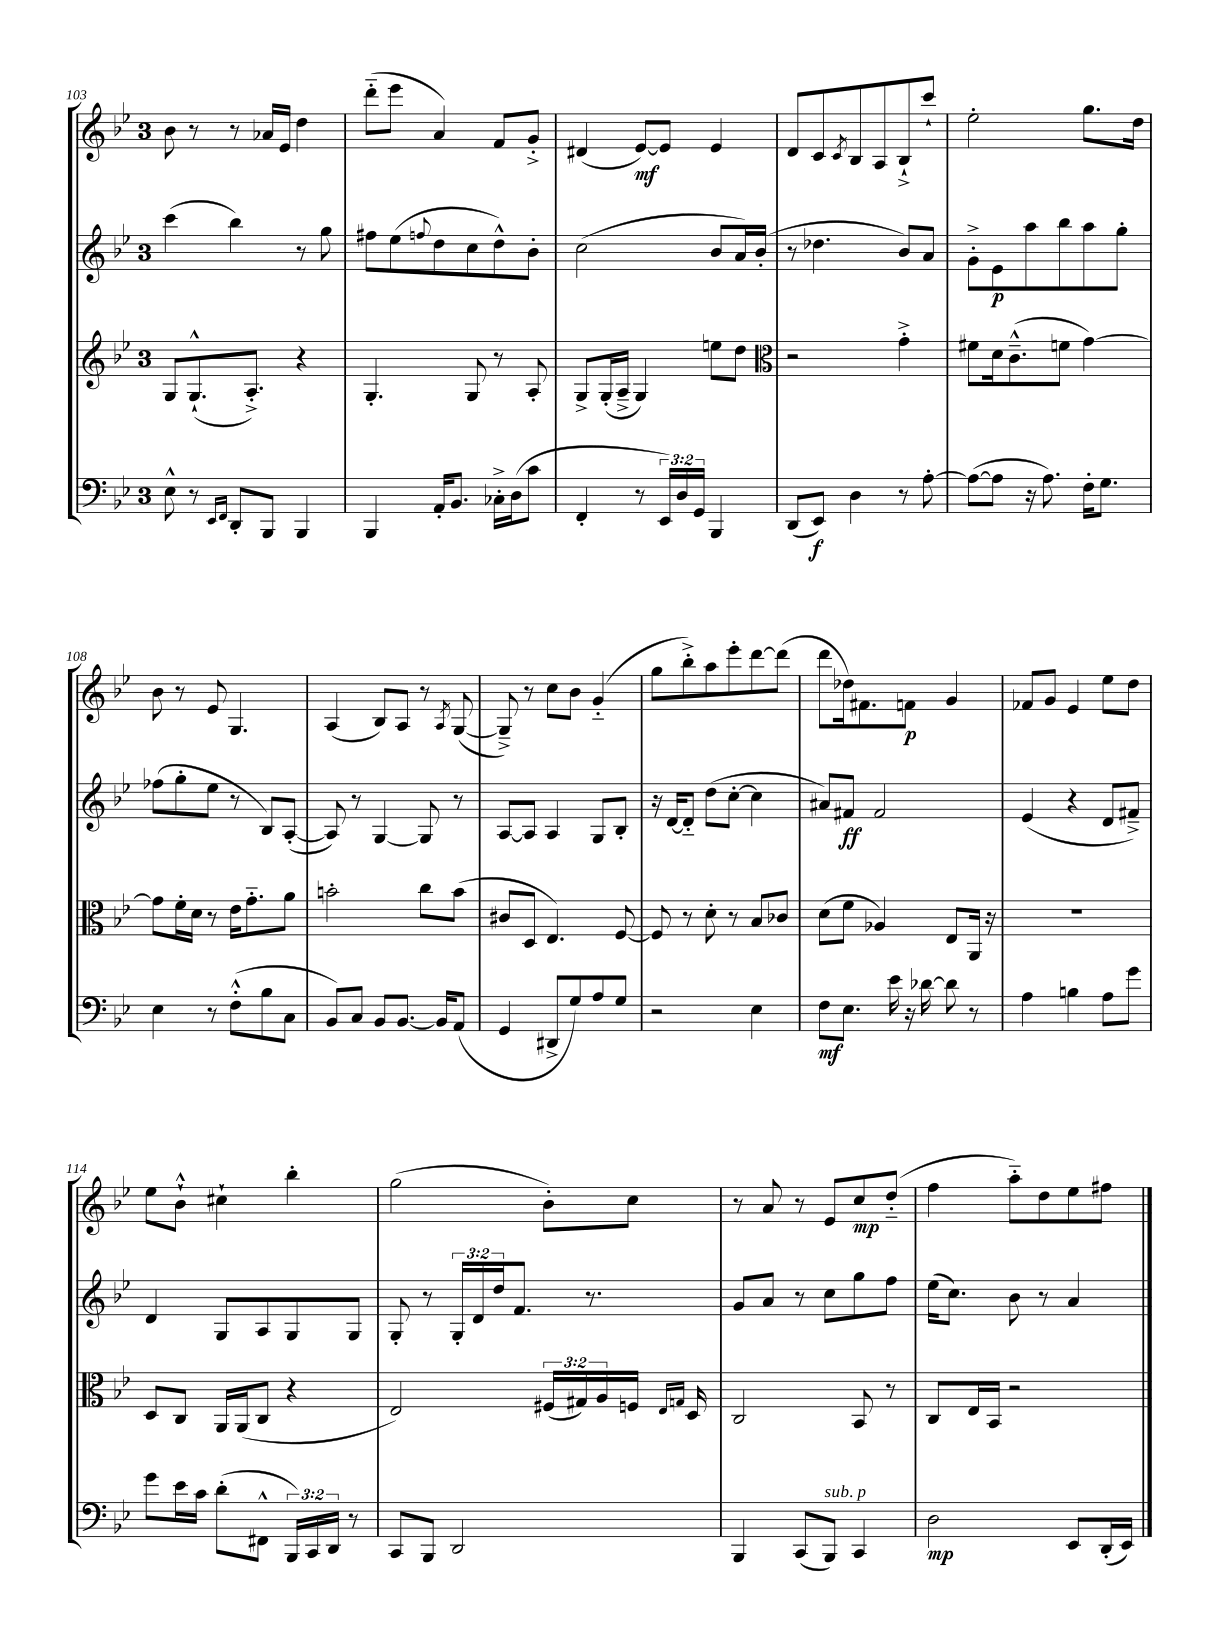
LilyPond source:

<<
\new StaffGroup <<
\new Staff = "s0" {
    \clef treble \key bes \major \once \override Staff.TimeSignature.style = #'single-digit \time 3/4
    bes'8 r8 r8 aes'16 ees'16 d''4 |
    d'''8-_( ees'''8 a'4) f'8 g'8-.-> |
    dis'4( ees'8~\mf) ees'8 ees'4 |
    d'8 c'8 \acciaccatura { c'8 } bes8 a8 bes8-!-> c'''8-! |
    ees''2-. g''8. d''16 |
    bes'8 r8 ees'8 g4. |
    a4( bes8) a8 r8 \acciaccatura { a8 } g8~( |
    g8--->) r8 c''8 bes'8 g'4-_( |
    g''8 bes''8-.->) a''8 ees'''8-. d'''8~ d'''8( |
    d'''8 des''16) fis'8. f'8\p g'4 |
    fes'8 g'8 ees'4 ees''8 d''8 |
    ees''8 bes'8-!-^ cis''4-! bes''4-. |
    g''2( bes'8-.) c''8 |
    r8 a'8 r8 ees'8 c''8\mp d''8-_( |
    f''4 a''8-_) d''8 ees''8 fis''8 \bar "|." |
}
\new Staff = "s1" {
    \clef treble \key bes \major \once \override Staff.TimeSignature.style = #'single-digit \time 3/4 \override Staff.TupletNumber.text = #tuplet-number::calc-fraction-text
    c'''4( bes''4) r8 g''8 |
    fis''8 ees''8( \appoggiatura { f''8 } d''8 c''8 d''8-^) bes'8-. |
    c''2( bes'8 a'16) bes'16-.( |
    r8 des''4. bes'8) a'8 |
    g'8-.-> ees'8\p a''8 bes''8 a''8 g''8-. |
    fes''8( g''8-. ees''8 r8 bes8) a8~-.( |
    a8) r8 g4~ g8 r8 |
    a8~ a8 a4 g8 bes8-. |
    r16 d'16~ d'8-_ d''8( c''8~-. c''4 |
    ais'8) fis'8\ff fis'2 |
    ees'4( r4 d'8 fis'8--->) |
    d'4 g8 a8 g8 g8 |
    g8-. r8 \tuplet 3/2 { g16-. d'16 d''16 } f'8. r8. |
    g'8 a'8 r8 c''8 g''8 f''8 |
    ees''16( c''8.) bes'8 r8 a'4 \bar "|." |
}
\new Staff = "s2" {
    \clef treble \key bes \major \once \override Staff.TimeSignature.style = #'single-digit \time 3/4 \override Staff.TupletNumber.text = #tuplet-number::calc-fraction-text
    g8 g8.-!-^( a8.-.->) r4 |
    g4.-. g8 r8 a8-. |
    g8-> g16-.( a16---> g4) e''8 d''8 |
    \clef alto r2 g'4-.-> |
    fis'8 d'16 c'8.---^( f'8 g'4~) |
    g'8 f'16-. d'16 r8 ees'16 g'8.-_ a'8 |
    b'2-. c''8 b'8( |
    cis'8 d8 ees4.) f8~ |
    f8 r8 d'8-. r8 bes8 ces'8 |
    d'8( f'8 aes4) ees8 a,16 r16 |
    R2. |
    d8 c8 a,16 a,16( c8 r4 |
    ees2) \tuplet 3/2 { fis16( gis16) a16 } f16 \grace { ees16 g16 } d16 |
    c2 bes,8 r8 |
    c8 ees16 bes,16 r2 \bar "|." |
}
\new Staff = "s3" {
    \clef bass \key bes \major \once \override Staff.TimeSignature.style = #'single-digit \time 3/4 \override Staff.TupletNumber.text = #tuplet-number::calc-fraction-text
    ees8-^ r8 \grace { ees,16 f,16 } d,8-. bes,,8 bes,,4 |
    bes,,4 a,16-. bes,8. ces16-.-> d16( c'8 |
    f,4-. r8 \tuplet 3/2 { ees,16) d16 g,16 } bes,,4 |
    d,8( ees,8\f) d4 r8 a8~-. |
    a8~( a8 r16 a8.) f16-. g8. |
    ees4 r8 f8-.-^( bes8 c8 |
    bes,8) c8 bes,8 bes,8.~ bes,16 a,8( |
    g,4 dis,8-> g8) a8 g8 |
    r2 ees4 |
    f8\mf ees8. ees'16 r16 des'16~ des'8 r8 |
    a4 b4 a8 g'8 |
    g'8 ees'16 c'16 d'8-.( fis,8-^ \tuplet 3/2 { bes,,16) c,16 d,16 } r8 |
    c,8 bes,,8 d,2 |
    bes,,4 c,8( bes,,8^\markup { \italic "sub. p" }) c,4 |
    d2\mp ees,8 d,16-.( ees,16) \bar "|." |
}
>>
>>
\layout { \context { \Score currentBarNumber = #103 } }
